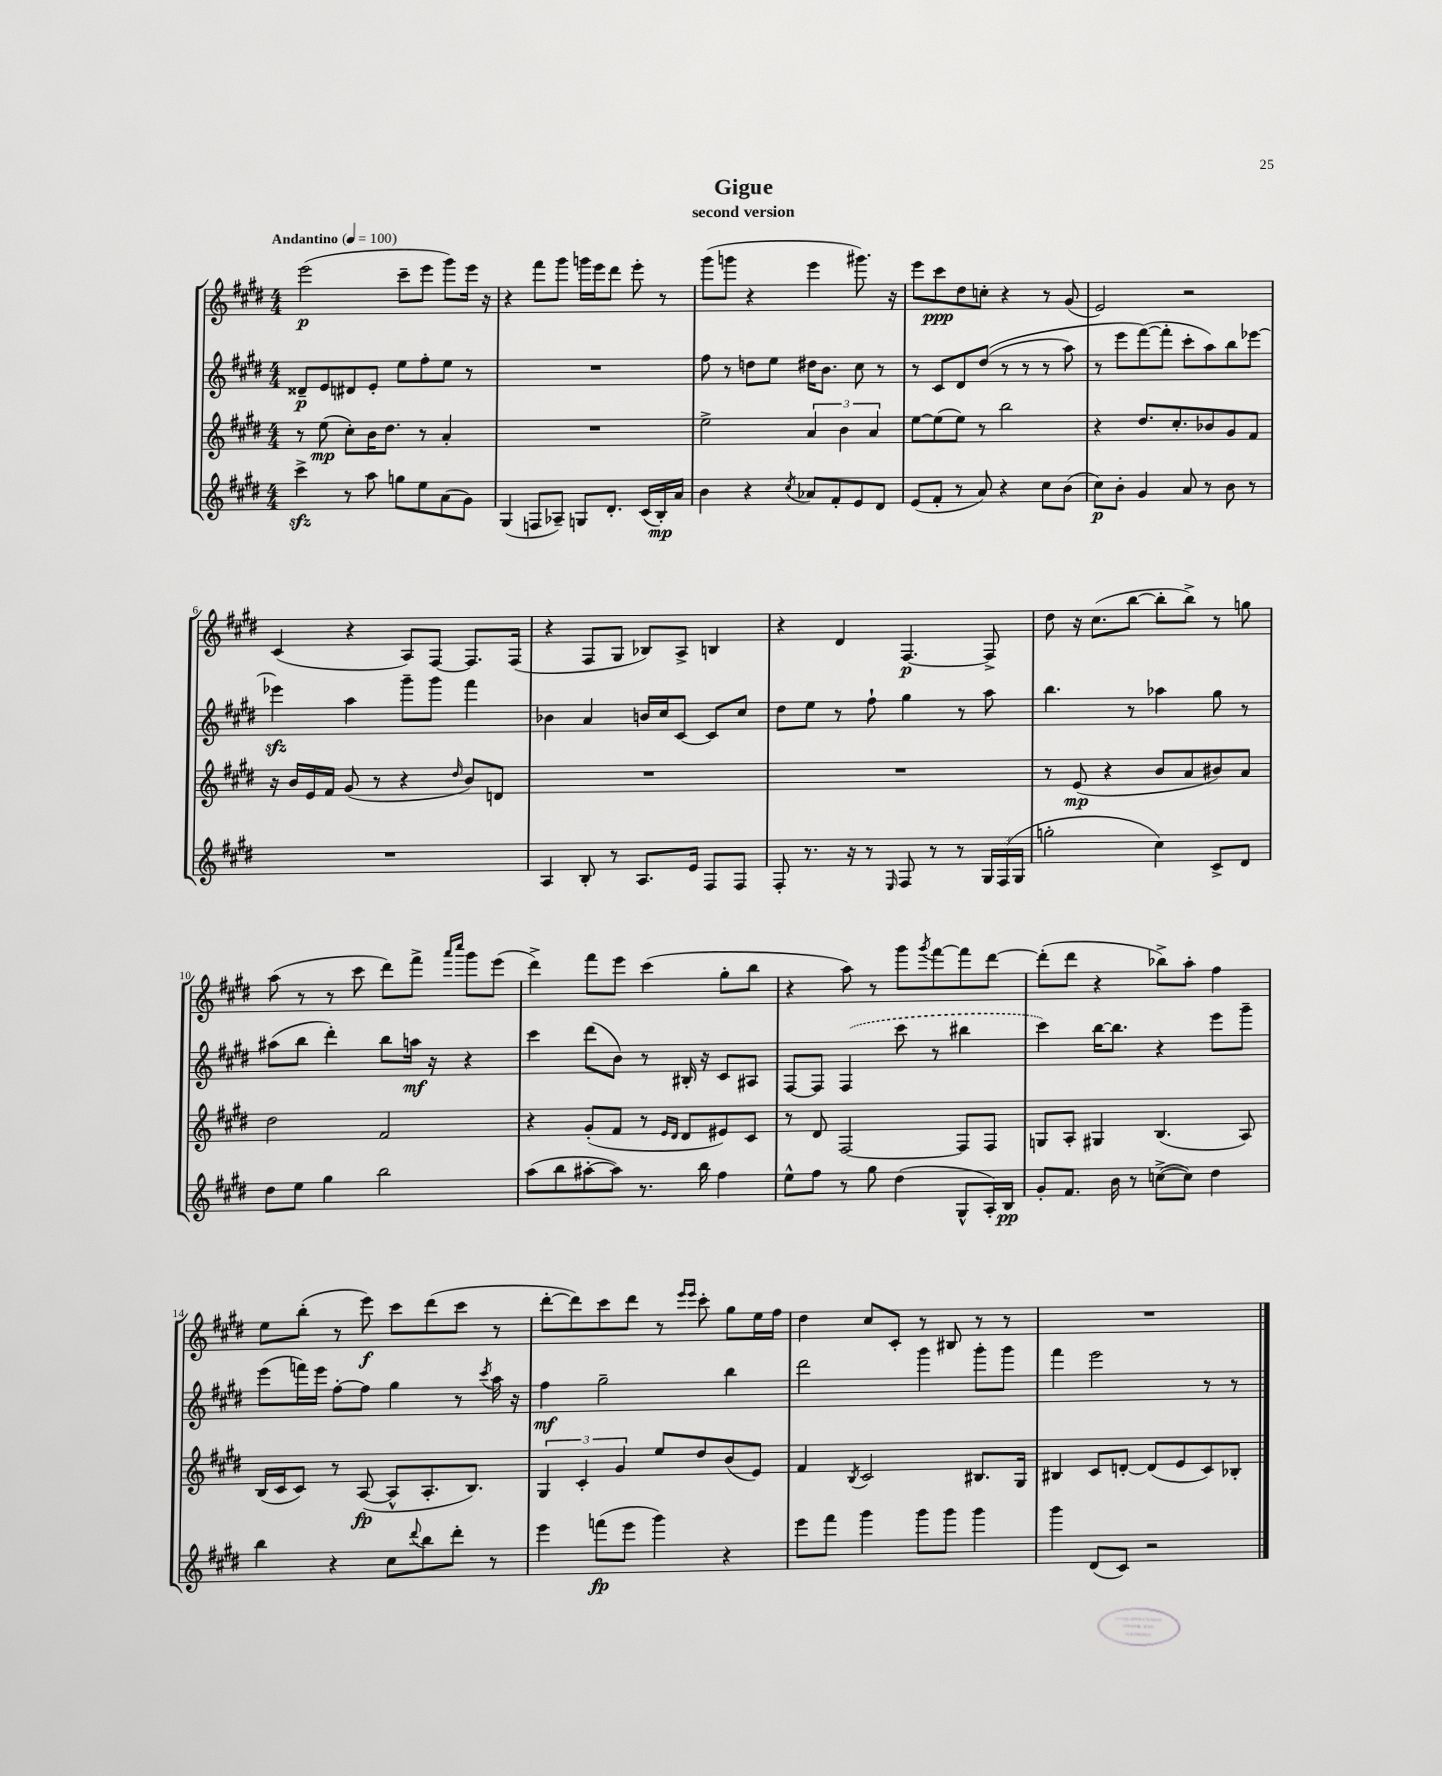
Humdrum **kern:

**kern	**kern	**kern	**kern
*staff4	*staff3	*staff2	*staff1
*clefG2	*clefG2	*clefG2	*clefG2
*k[f#c#g#d#]	*k[f#c#g#d#]	*k[f#c#g#d#]	*k[f#c#g#d#]
*M4/4	*M4/4	*M4/4	*M4/4
*MM100	*MM100	*MM100	*MM100
4ccc#^	8r	8d##~	(2eee
.	(8ee	8e	.
8r	8cc#')	8d#	.
8aa	16b	8e'	.
.	8.dd#	.	.
8gg	.	8ee	8ccc#~
8ee	8r	8ff#'	8eee
(8a	4a'	8ee	8ggg#)
8g#)	.	8r	16eee
.	.	.	16r
=	=	=	=
(4G#	1r	1r	4r
8F	.	.	8fff#
8A-~)	.	.	8ggg#
8G	.	.	16ggg
.	.	.	16eee
8.d#'	.	.	8ddd#
.	.	.	8eee'
(16c#	.	.	.
16B')	.	.	8r
16a	.	.	.
=	=	=	=
4b	2ee^	8ff#	(8ggg#
.	.	8r	8ggg
4r	.	8dd	4r
.	.	8ee	.
8qcc#	.	.	.
8a-	6a	16dd#	4eee
.	.	8.b	.
8f#'	.	.	.
.	6b	.	.
8e	.	8cc#	8.ggg#)
.	6a	.	.
8d#	.	8r	.
.	.	.	16r
=	=	=	=
(8e	[8ee	8r	8eee
8f#'	(8ee]	8c#	8ccc#
8r	8ee)	8d#	8dd#
8a)	8r	&((8dd#	8cc'
4r	2bb	8r	4r
.	.	8r	.
8cc#	.	8r	8r
(8b	.	8aa)	(8g#
=	=	=	=
8cc#)	4r	8r	2e)
8b'	.	8eee	.
4g#	8.dd#	([8fff#&)	.
.	.	8fff#']	.
.	8.cc#'	.	.
8a	.	8ccc#'	2r
8r	8b-	8aa)	.
8b	8g#	8bb	.
8r	8f#	[8eee-	.
=	=	=	=
1r	16r	4eee-]	(4c#
.	16b	.	.
.	16e	.	.
.	16f#	.	.
.	(8g#	4aa	4r
.	8r	.	.
.	4r	8ggg#~	8A)
.	.	8ggg#	[8F#
.	16qqdd#	.	.
.	8b)	4fff#	8.F#]
.	8d	.	.
.	.	.	(16F#
=	=	=	=
4A	1r	4b-	4r
8B'	.	4a	8F#
8r	.	.	8G#
8.A	.	16b	8B-)
.	.	16cc#	.
.	.	[8c#	8A^
16e	.	.	.
8F#	.	8c#]	4B
8F#	.	8cc#	.
=	=	=	=
8F#'	1r	8dd#	4r
8.r	.	8ee	.
.	.	8r	4d#
16r	.	.	.
8r	.	8ff#`	.
16qqE	.	.	.
8F#	.	4gg#	[4.F#
8r	.	.	.
8r	.	8r	.
24G#	.	8aa	8F#^]
(24F#	.	.	.
24G#	.	.	.
=	=	=	=
2gg'	8r	4.bb	8dd#
.	(8e	.	16r
.	.	.	(8.cc#
.	4r	.	.
.	.	8r	[8bb
4cc#)	8b	4aa-	8bb']
.	8a	.	8bb^)
8c#^	8b#)	8gg#	8r
8d#	8a	8r	8gg
=	=	=	=
8dd#	2dd#	(8aa#	(8aa
8ee	.	8bb	8r
4gg#	.	4ddd#')	8r
.	.	.	8ccc#
2bb	2f#	8bb	8ddd#)
.	.	16aa	8fff#^
.	.	16r	.
.	.	.	16qqaaa
.	.	.	16qqcccc#
.	.	4r	8ggg#
.	.	.	(8eee
=	=	=	=
(8aa	4r	4ccc#	4ddd#^)
8bb	.	.	.
[8aa#'	(8g#'	(8ddd#	8fff#
8aa#])	8f#	8b)	8eee
8.r	8r	8r	(4ccc#
.	16qqe	.	.
.	16qqd#	.	.
.	8d#	16B#'	.
16bb	.	16r	.
4ff#	8e#)	8c#	8gg#'
.	8c#	8A#	8bb
=	=	=	=
8ee^^	8r	[8F#	4r
8ff#	8d#	8F#]	.
8r	[2F#	(4F#	8aa)
8gg#	.	.	8r
(4dd#	.	8ccc#	8ggg#
.	.	.	8qggg#
.	.	8r	[8fff#
8G#^^	8F#]	4bb#	8fff#]
16A')	8F#	.	[8ddd#
16B	.	.	.
=	=	=	=
8g#'	8G	4ccc#)	(8ddd#']
8.f#	8A'	.	8ddd#
.	4G#	[16bb	4r
16b	.	8.bb]	.
8r	.	.	.
([8cc^	(4.B	4r	8bb-^)
8cc])	.	.	8aa'
4dd#	.	8eee	4ff#
.	8A)	8ggg#~	.
=	=	=	=
4bb	(16B	(8eee	8ee
.	16c#	.	.
.	8c#)	16fff)	(8bb'
.	.	16eee	.
4r	8r	[8ff#'	8r
.	([8A	8ff#]	8eee)
8cc#	8A^^]	4gg#	8ccc#
8qqddd#	.	.	.
8bb	8.A'	.	(8ddd#
8ddd#'	.	8r	8ccc#
.	8.B)	.	.
.	.	8qccc#	.
8r	.	16aa	8r
.	.	16r	.
=	=	=	=
4eee	6G#	4ff#	[8ddd#'
.	.	.	8ddd#])
.	6c#'	.	.
(8fff	.	2gg#~	8ccc#
.	6g#	.	.
8eee	.	.	8ddd#
4ggg#)	8ee	.	8r
.	.	.	16qqeee
.	.	.	16qqeee
.	8dd#	.	8ccc#'
4r	(8b	4bb	8gg#
.	8e)	.	16ee
.	.	.	16ff#
=	=	=	=
8eee	4f#	2ddd#	4dd#
8fff#	.	.	.
.	8qB	.	.
4ggg#	2c#	.	8cc#
.	.	.	8c#'
8ggg#	.	4ggg#	8r
8ggg#	.	.	8B#
4ggg#	8.B#	8ggg#'	8r
.	.	8ggg#	8r
.	16G#	.	.
=	=	=	=
4ggg#	4B#	4fff#	1r
(8d#	8c#	2eee	.
8c#)	[8d'	.	.
2r	(8d]	.	.
.	8e	.	.
.	8c#)	8r	.
.	8B-'	8r	.
==	==	==	==
*-	*-	*-	*-
